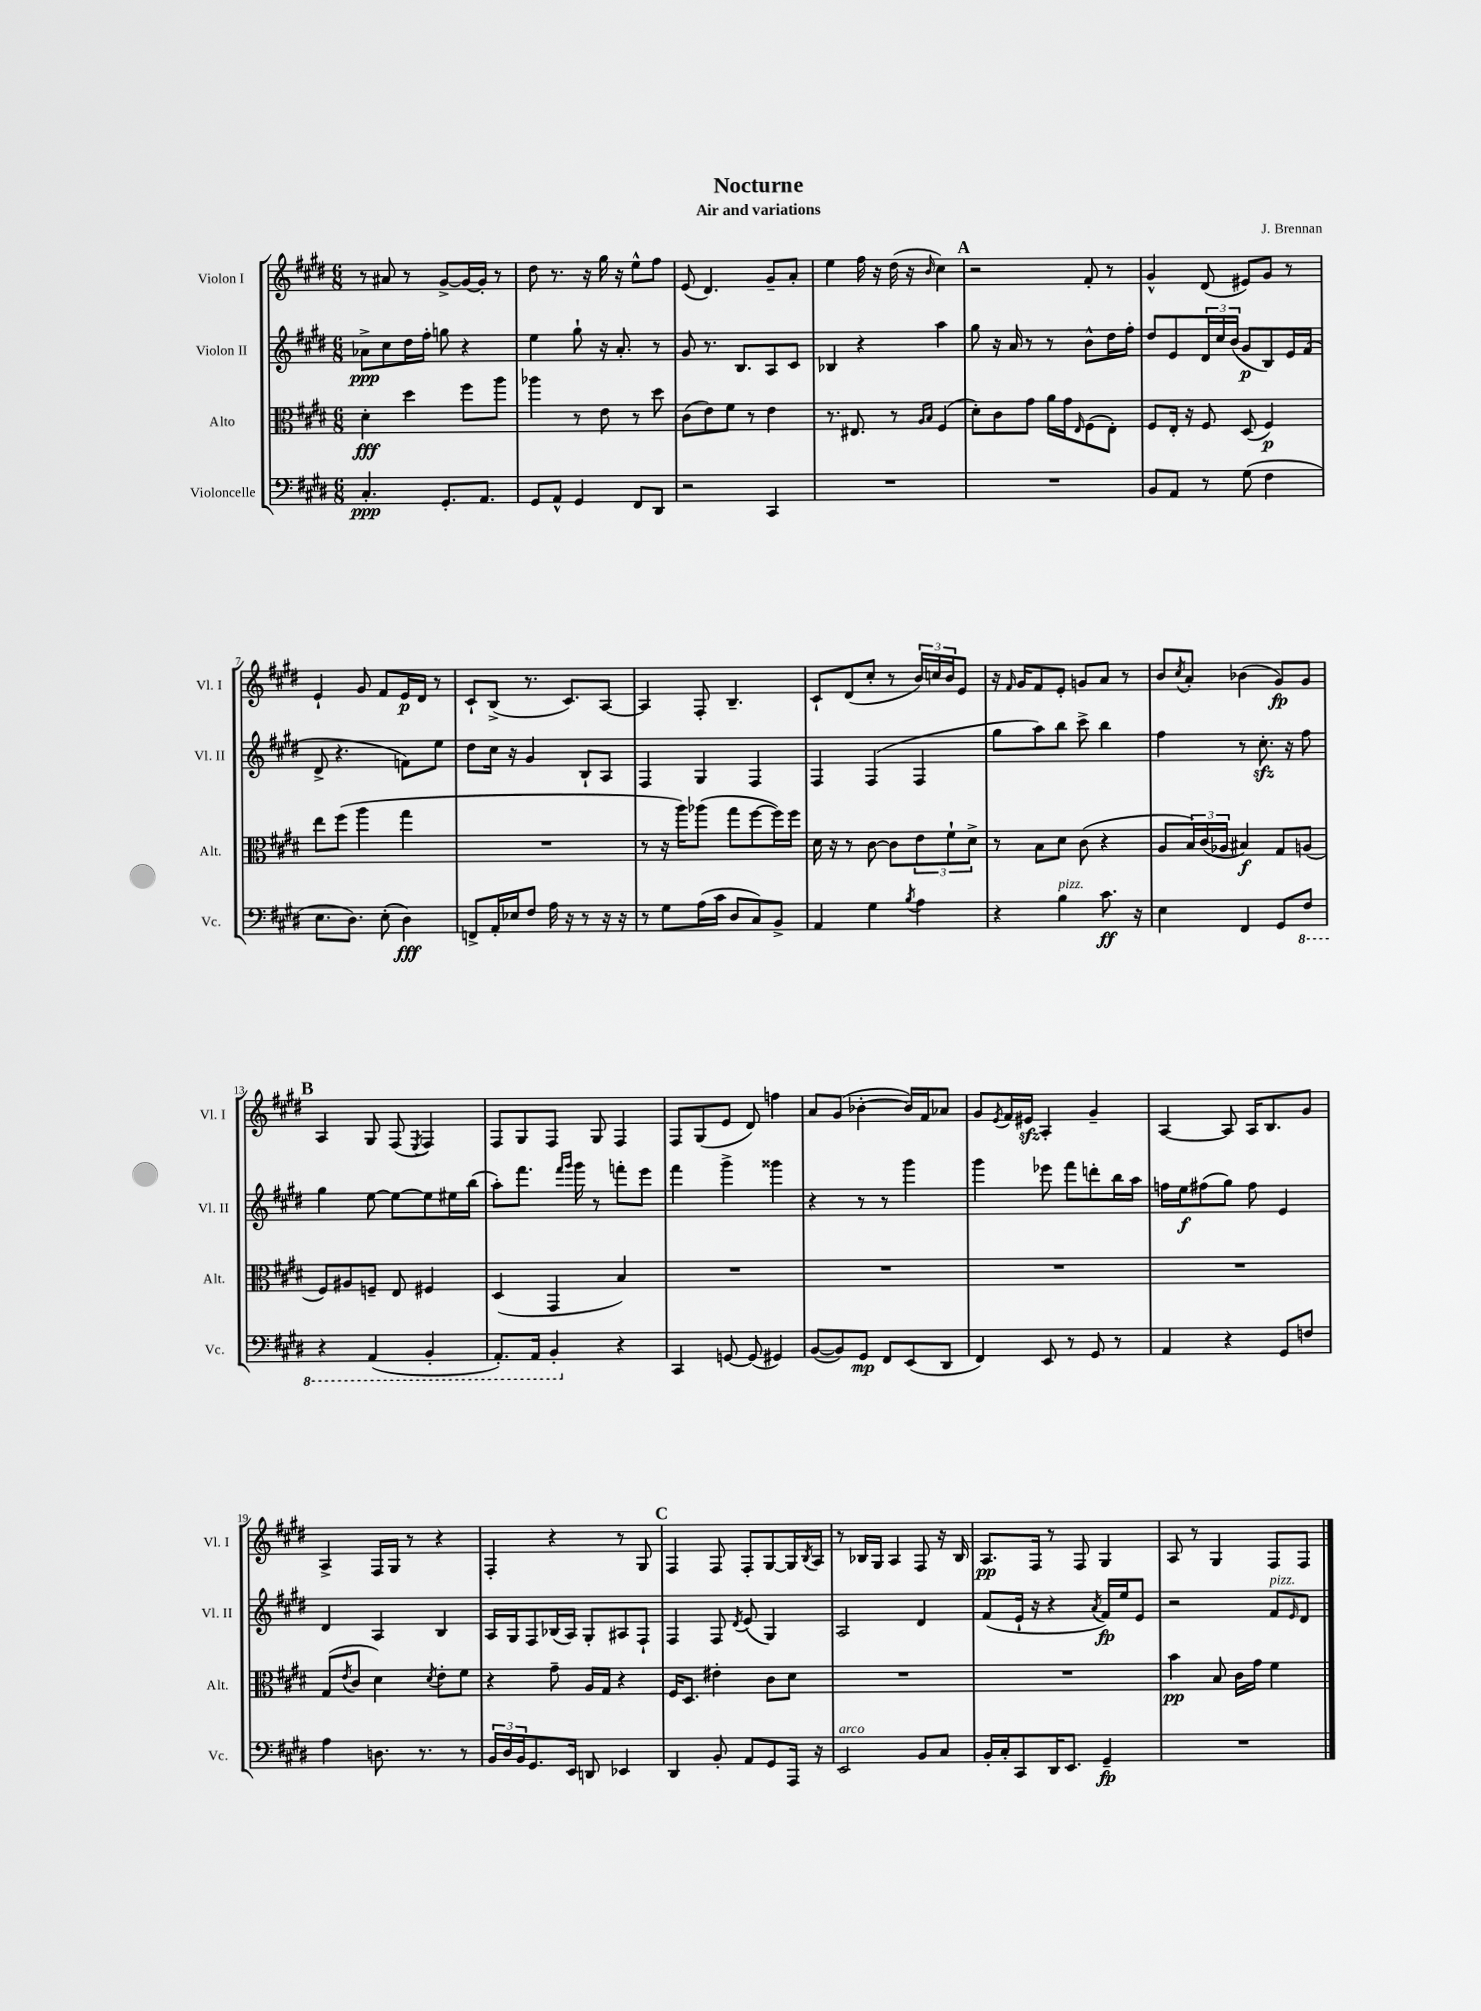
\header { title = "Nocturne" composer = "J. Brennan" subtitle = "Air and variations" }
<<
\new StaffGroup <<
\new Staff = "s0" \with { instrumentName = "Violon I" shortInstrumentName = "Vl. I" } {
    \clef treble \key e \major \numericTimeSignature \time 6/8
    r8 ais'8 r8 gis'8~-> gis'16~ gis'16-. r8 |
    dis''8 r8. r16 gis''16 r16 e''8-^ fis''8 |
    e'8( dis'4.) gis'8-- a'8-. |
    e''4 fis''16 r16 dis''16( r16 \grace { b'16 } cis''4) |
    \mark \markup { \bold "A" } r2 fis'8-. r8 |
    gis'4-^ dis'8( eis'8) gis'8 r8 |
    e'4-! gis'8 fis'8 e'16\p dis'16 r8 |
    cis'8-! b8->( r8. cis'8.) a8~ |
    a4 fis8-. b4.-- |
    cis'8-! dis'8( cis''8-. r8 \tuplet 3/2 { b'16) c''16 b'16 } e'8 |
    r16 \grace { fis'16 } gis'16 fis'8 e'8-. g'8 a'8 r8 |
    b'8 \acciaccatura { cis''8 } a'8-. bes'4( gis'8\fp) gis'8 |
    \mark \markup { \bold "B" } a4 gis8 fis8( \acciaccatura { e8 } fis4) |
    fis8 gis8 fis8 gis8 fis4 |
    fis8 gis8( e'8 dis'8) f''4 |
    a'8 gis'8( bes'4~-. bes'16) fis'16 aes'8 |
    gis'8 \acciaccatura { e'8 } fis'16 eis'16\sfz a4-. gis'4-- |
    a4~ a8 a16 b8. gis'8 |
    a4-> fis16 gis16 r8 r4 |
    fis4-. r4 r8 gis8 |
    \mark \markup { \bold "C" } fis4 fis8 fis8-. gis8~ gis16 \acciaccatura { b8 } a16 |
    r8 bes16 gis16 a4 fis8 r16 bes16 |
    a8.\pp fis16 r8 fis8 gis4 |
    a8 r8 gis4 fis8 fis8 \bar "|." |
}
\new Staff = "s1" \with { instrumentName = "Violon II" shortInstrumentName = "Vl. II" } {
    \clef treble \key e \major \numericTimeSignature \time 6/8
    aes'8->\ppp cis''8 dis''16 fis''16-. g''8 r4 |
    e''4 gis''8-! r16 a'8.-. r8 |
    gis'8 r8. b8. a8 cis'8 |
    bes4 r4 a''4 |
    \mark \markup { \bold "A" } gis''8 r16 a'16 r8 r8 b'8-^ dis''16 fis''16-. |
    dis''8 e'8 \tuplet 3/2 { dis'16 cis''16 b'16( } gis'8\p b8) e'16 fis'16( |
    dis'8-> r4. f'8) e''8 |
    dis''8 cis''16 r16 gis'4 b8-! a8 |
    fis4 gis4 fis4 |
    fis4 fis4( fis4 |
    gis''8 a''8) b''8 cis'''8-> b''4 |
    fis''4 r8 cis''8.-.\sfz r16 fis''8 |
    \mark \markup { \bold "B" } gis''4 e''8~ e''8~ e''8 eis''16 b''16( |
    a''8-.) fis'''8. \grace { fis'''16 gis'''16 } gis'''16 r8 f'''8-. e'''8 |
    fis'''4 gis'''4-> gisis'''4 |
    r4 r8 r8 gis'''4 |
    gis'''4 ees'''8 fis'''8 d'''8-. b''16 a''16 |
    f''16 e''16\f fis''8( gis''8) fis''8 e'4 |
    dis'4 a4 b4 |
    a16 gis16 fis8 bes16( a16) gis8-. ais8 fis8-! |
    \mark \markup { \bold "C" } fis4 fis8 \acciaccatura { dis'8 } e'8( gis4) |
    a2 dis'4 |
    fis'8( e'16-! r16 r4 \acciaccatura { a'8 } fis'16\fp) e''16 e'8 |
    r2 fis'8^\markup { \italic "pizz." } \grace { e'16 } dis'8 \bar "|." |
}
\new Staff = "s2" \with { instrumentName = "Alto" shortInstrumentName = "Alt." } {
    \clef alto \key e \major \numericTimeSignature \time 6/8
    dis'4-.\fff dis''4 fis''8 a''8 |
    aes''4 r8 e'8 r8 dis''8 |
    cis'8( e'8) fis'8 r8 e'4 |
    r8. eis8. r8 \grace { a16 b16 } fis4( |
    \mark \markup { \bold "A" } dis'8-.) cis'8 gis'8 a'16 gis'16 \grace { e16 } fis8( e8-.) |
    fis8 e16-. r16 fis8 dis8( fis4\p) |
    e''8 fis''8( a''4 gis''4 |
    R2. |
    r8 r16 a''16) aes''8( gis''8 fis''8~ fis''16) fis''16 |
    dis'16 r16 r8 cis'8~ cis'8 \tuplet 3/2 { e'8 fis'8-! dis'8-> } |
    r8 b8 dis'8 cis'8( r4 |
    a8 \tuplet 3/2 { b16) cis'16( aes16 } bis4\f) gis8 a8( |
    \mark \markup { \bold "B" } fis8) ais8 f8-- e8 fis4 |
    dis4( gis,4 b4) |
    R2. |
    R2. |
    R2. |
    R2. |
    gis8( \acciaccatura { e'8 } cis'8 dis'4) \acciaccatura { dis'8 } e'8-. fis'8 |
    r4 gis'8-- a16 gis16 r4 |
    \mark \markup { \bold "C" } fis16 dis8. eis'4-. cis'8 dis'8 |
    R2. |
    R2. |
    b'4\pp b8 cis'16 gis'16 fis'4 \bar "|." |
}
\new Staff = "s3" \with { instrumentName = "Violoncelle" shortInstrumentName = "Vc." } {
    \clef bass \key e \major \numericTimeSignature \time 6/8
    cis4.-.\ppp gis,8.-. a,8. |
    gis,8 a,8-^ gis,4 fis,8 dis,8 |
    r2 cis,4 |
    R2. |
    \mark \markup { \bold "A" } R2. |
    b,8 a,8 r8 gis8( fis4 |
    e8. dis8.) e8-.( dis4\fff) |
    f,8-> a,16-. ees16 fis8 a16 r16 r8 r16 r16 |
    r8 gis8 a16( cis'16 dis8 cis8) b,8-> |
    a,4 gis4 \acciaccatura { b8 } a4 |
    r4 b4^\markup { \italic "pizz." } cis'8.\ff r16 |
    e4 fis,4 gis,8 \ottava #-1 fis,8 |
    \mark \markup { \bold "B" } r4 a,,4( b,,4-. |
    a,,8.-.) a,,16 b,,4-. \ottava #0 r4 |
    cis,4 g,8~ g,8( gis,4) |
    b,8~( b,8) gis,8\mp fis,8 e,8( dis,8 |
    fis,4) e,8 r8 gis,8 r8 |
    a,4 r4 gis,8 f8 |
    a4 d8. r8. r8 |
    \tuplet 3/2 { b,16 dis16 b,16 } gis,8. e,16 d,8 ees,4 |
    \mark \markup { \bold "C" } dis,4 b,8-. a,8 gis,8 a,,16 r16 |
    e,2^\markup { \italic "arco" } b,8 cis8 |
    b,16-. cis16-. cis,8 dis,16 e,8. gis,4--\fp |
    R2. \bar "|." |
}
>>
>>
